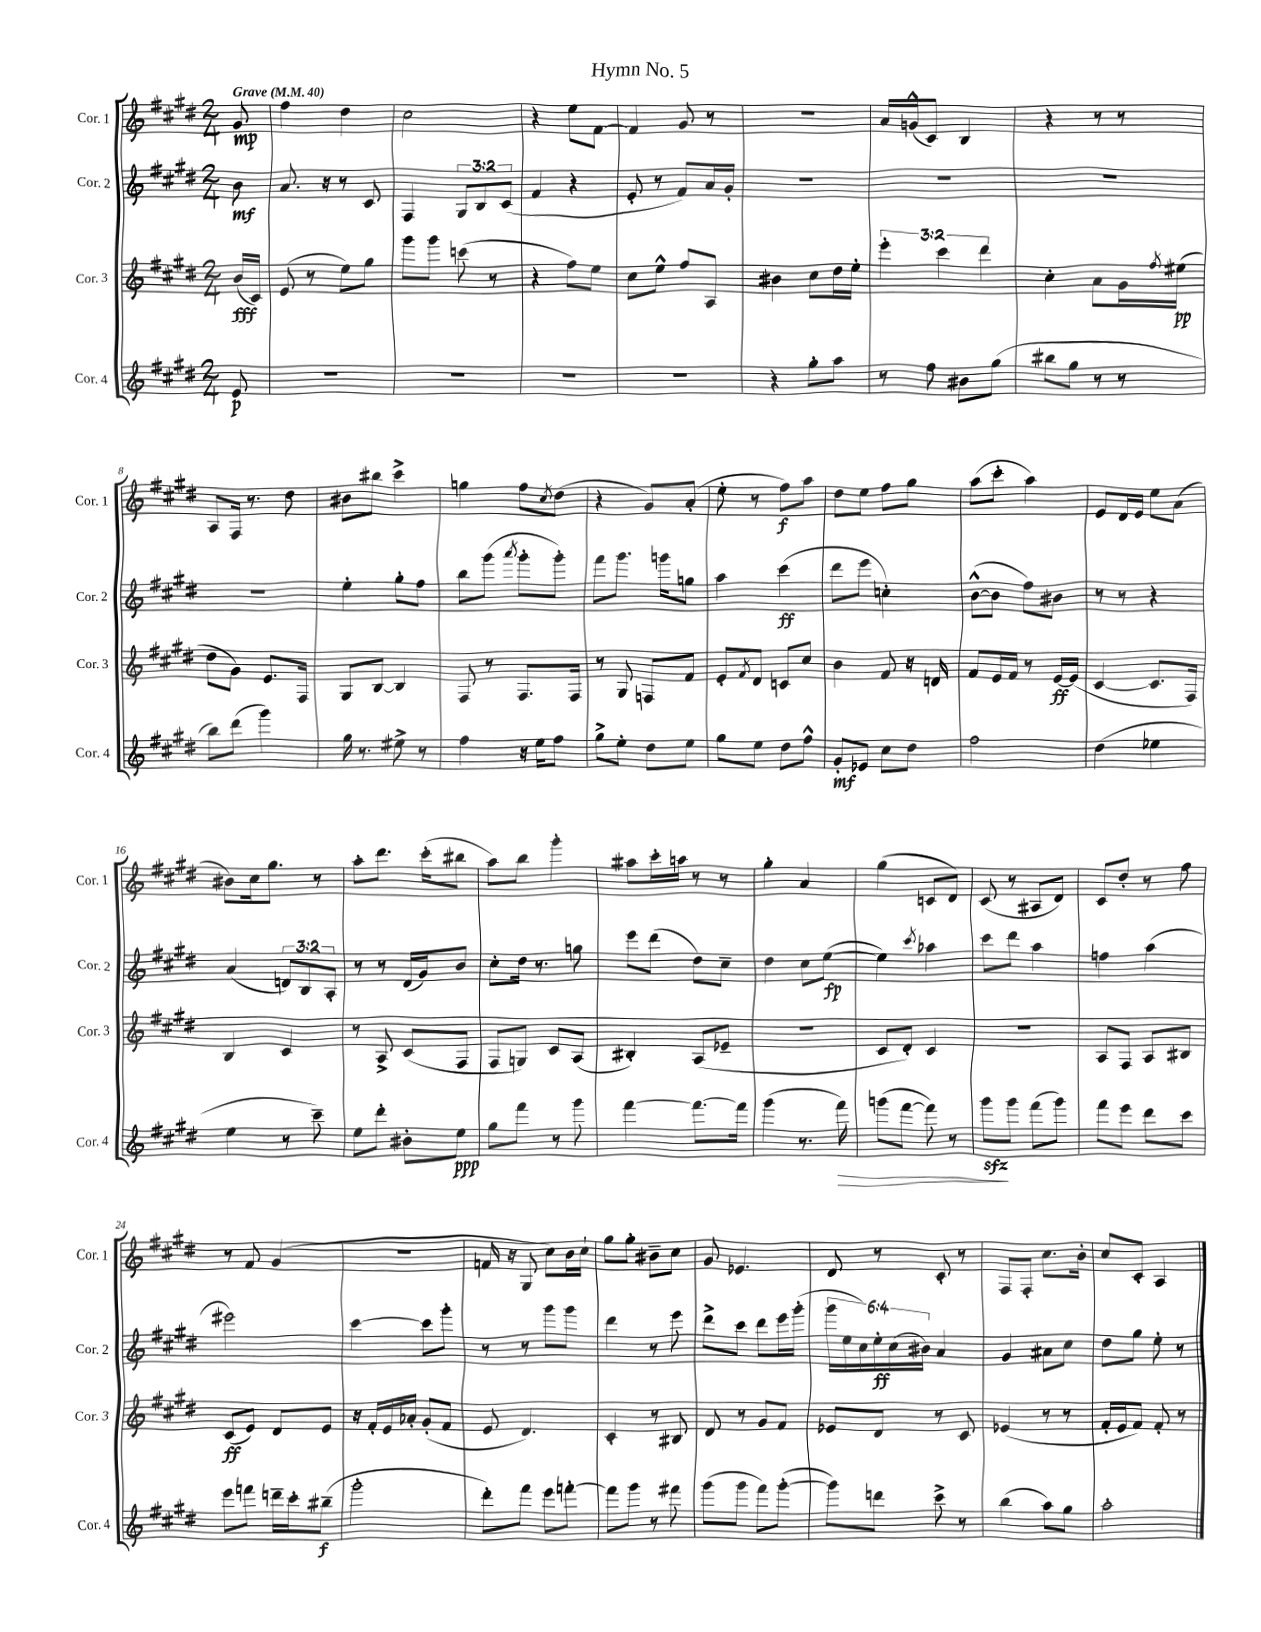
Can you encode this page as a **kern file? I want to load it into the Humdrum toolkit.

**kern	**dynam	**kern	**dynam	**kern	**dynam	**kern	**dynam
*part4	*part4	*part3	*part3	*part2	*part2	*part1	*part1
*staff4	*staff4	*staff3	*staff3	*staff2	*staff2	*staff1	*staff1
*I"Cor. 4	*	*I"Cor. 3	*	*I"Cor. 2	*	*I"Cor. 1	*
*I'Cor. 4	*	*I'Cor. 3	*	*I'Cor. 2	*	*I'Cor. 1	*
*clefG2	*	*clefG2	*	*clefG2	*	*clefG2	*
*k[f#c#g#d#]	*	*k[f#c#g#d#]	*	*k[f#c#g#d#]	*	*k[f#c#g#d#]	*
*M2/4	*	*M2/4	*	*M2/4	*	*M2/4	*
*MM40	*	*MM40	*	*MM40	*	*MM40	*
=	=	=	=	=	=	=	=
!	!	!	!	!	!	!LO:TX:a:B:t=Grave	!
8e/	p	(16b/LL	fff	8b\	mf	8g#/	mp
.	.	16c#/JJ)	.	.	.	.	.
=1	=1	=1	=1	=1	=1	=1	=1
2r	.	(8e/	.	8.a/	.	4ff#\	.
.	.	8r	.	.	.	.	.
.	.	.	.	16r	.	.	.
.	.	8ee\L)	.	8r	.	4dd#\	.
.	.	8gg#\J	.	8c#/	.	.	.
=2	=2	=2	=2	=2	=2	=2	=2
2r	.	8ggg#\L	.	4F#/	.	2cc#\	.
.	.	8ggg#\J	.	.	.	.	.
.	.	(8cccn\	.	12G#/L	.	.	.
.	.	.	.	12B/	.	.	.
.	.	8r	.	.	.	.	.
.	.	.	.	(12c#/J	.	.	.
=3	=3	=3	=3	=3	=3	=3	=3
2r	.	4r	.	4f#/	.	4r	.
.	.	8ff#\L)	.	4r	.	8ee\L	.
.	.	8ee\J	.	.	.	[8f#\J	.
=4	=4	=4	=4	=4	=4	=4	=4
2r	.	8cc#\L	.	8e'/	.	4f#/]	.
.	.	8ee^^\J	.	8r	.	.	.
.	.	8ff#/L	.	8f#/L)	.	8g#/	.
.	.	8A/J	.	16a/L	.	8r	.
.	.	.	.	16g#'/JJ	.	.	.
=5	=5	=5	=5	=5	=5	=5	=5
4r	.	4b#X\	.	2r	.	2r	.
8gg#'\L	.	8cc#\L	.	.	.	.	.
8aa\J	.	16dd#\L	.	.	.	.	.
.	.	16ee'\JJ	.	.	.	.	.
=6	=6	=6	=6	=6	=6	=6	=6
8r	.	6eee'\	.	2r	.	16a/LL	.
.	.	.	.	.	.	(16gn^^/J	.
8ff#\	.	.	.	.	.	8c#/J)	.
.	.	6ccc#\	.	.	.	.	.
8b#X\L	.	.	.	.	.	4B/	.
.	.	6ddd#\	.	.	.	.	.
(8gg#\J	.	.	.	.	.	.	.
=7	=7	=7	=7	=7	=7	=7	=7
8bb#X\L	.	4cc#'\	.	2r	.	4r	.
8gg#\J	.	.	.	.	.	.	.
8r	.	8a\L	.	.	.	8r	.
8r	.	16g#\L	.	.	.	8r	.
.	.	8qff#/	.	.	.	.	.
.	.	(16ee#X\JJ	pp	.	.	.	.
!!LO:LB:g=z
=8	=8	=8	=8	=8	=8	=8	=8
8bb\L)	.	8dd#\L	.	2r	.	8A/L	.
(8ddd#\J	.	8g#\J)	.	.	.	16F#/Jk	.
.	.	.	.	.	.	8.r	.
4ggg#\)	.	8.e/L	.	.	.	.	.
.	.	.	.	.	.	8dd#\	.
.	.	16F#/Jk	.	.	.	.	.
=9	=9	=9	=9	=9	=9	=9	=9
16gg#\	.	8G#/L	.	4ee'\	.	8b#X\L	.
8.r	.	.	.	.	.	.	.
.	.	[8B/J	.	.	.	8bb#X\J	.
8ee#X^\	.	4B/]	.	8gg#'\L	.	4ccc#^\	.
8r	.	.	.	8ff#\J	.	.	.
=10	=10	=10	=10	=10	=10	=10	=10
4ff#\	.	8F#/	.	8bb\L	.	4ggn\	.
.	.	8r	.	(8ggg#\J	.	.	.
.	.	.	.	8qaaa/	.	.	.
16r	.	8.F#/L	.	8ggg#'\L	.	8ff#\L	.
16ee\KL	.	.	.	.	.	.	.
.	.	.	.	.	.	8qcc#/	.
8ff#\J	.	.	.	8ggg#'\J)	.	(8dd#\J	.
.	.	16F#/Jk	.	.	.	.	.
=11	=11	=11	=11	=11	=11	=11	=11
8gg#^\L	.	8r	.	8fff#\L	.	4r	.
8ee'\J	.	8G#/	.	8.ggg#\J	.	.	.
8dd#\L	.	8Fn/L	.	.	.	8g#/L)	.
.	.	.	.	16gggn\KL	.	.	.
8ee\J	.	8f#/J	.	8ggn\J	.	(8a'/J	.
=12	=12	=12	=12	=12	=12	=12	=12
8gg#\L	.	8e'/L	.	4aa\	.	8ee'\	.
.	.	8qf#/	.	.	.	.	.
8ee\J	.	8d#/J	.	.	.	8r	.
8dd#\L	.	8cn/L	.	(4ccc#\	ff	8ff#\L)	f
8ff#^^\J	.	8cc#/J	.	.	.	8aa\J	.
=13	=13	=13	=13	=13	=13	=13	=13
8g#'/L	mf	4b\	.	8ddd#\L	.	8dd#\L	.
8e-X/J	.	.	.	8eee\J	.	8ee\J	.
8cc#\L	.	8f#/	.	4ccn'\)	.	8ff#\L	.
8dd#\J	.	16r	.	.	.	8gg#\J	.
.	.	16dn/	.	.	.	.	.
=14	=14	=14	=14	=14	=14	=14	=14
2ff#\	.	8f#/L	.	([8b^^\L	.	(8aa\L	.
.	.	16e/L	.	8b\J]	.	8ccc#'\J	.
.	.	16f#/JJ	.	.	.	.	.
.	.	8r	.	8ff#\L)	.	4aa\)	.
.	.	[16e/LL	ff	8b#X\J	.	.	.
.	.	(16e/JJ]	.	.	.	.	.
=15	=15	=15	=15	=15	=15	=15	=15
(4dd#\	.	[4c#/	.	8r	.	8e/L	.
.	.	.	.	8r	.	16d#/L	.
.	.	.	.	.	.	16e/JJ	.
4ee-X\	.	8.c#/L]	.	4r	.	8ee\L	.
.	.	.	.	.	.	(8a\J	.
.	.	16F#/Jk)	.	.	.	.	.
!!LO:LB:g=z
=16	=16	=16	=16	=16	=16	=16	=16
4ee\	.	4B/	.	(4a/	.	8b#X\L)	.
.	.	.	.	.	.	16cc#\k	.
.	.	.	.	.	.	8.gg#\J	.
8r	.	4c#/	.	12dn/L)	.	.	.
.	.	.	.	12B/	.	.	.
8ccc#~\)	.	.	.	.	.	8r	.
.	.	.	.	12A'/J	.	.	.
=17	=17	=17	=17	=17	=17	=17	=17
8ee\L	.	8r	.	8r	.	8aa'\L	.
8ddd#'\J	.	8A^/	.	8r	.	8.ddd#\J	.
8b#X'\L	.	(8c#/L	.	(16d#/LL	.	.	.
.	.	.	.	16g#/J)	.	(16ccc#'\KL	.
8ee\J	ppp	8F#/J	.	8b/J	.	8bb#X\J	.
=18	=18	=18	=18	=18	=18	=18	=18
8gg#\L	.	8F#/L	.	8cc#'\L	.	8aa\L)	.
8fff#\J	.	8Gn/J)	.	16dd#\Jk	.	8bb\J	.
.	.	.	.	8.r	.	.	.
8r	.	8c#/L	.	.	.	4ggg#'\	.
8ggg#\	.	(8A/J	.	8ggn\	.	.	.
=19	=19	=19	=19	=19	=19	=19	=19
[4fff#\	.	4B#X'/)	.	8eee\L	.	8aa#X\L	.
.	.	.	.	(8ddd#\J	.	16ccc#'\L	.
.	.	.	.	.	.	16aan\JJ	.
8.fff#\L_	.	(8A/L	.	8dd#\L)	.	8r	.
.	.	8e-X~/J	.	8cc#~\J	.	8r	.
16fff#\Jk]	.	.	.	.	.	.	.
=20	=20	=20	=20	=20	=20	=20	=20
(4ggg#\	.	2r	.	4dd#\	.	4gg#'\	.
8.r	.	.	.	8cc#\L	.	4a/	.
.	.	.	.	([8ee\J	fp	.	.
!	!LO:HP:b	!	!	!	!	!	!
16fff#\)	>	.	.	.	.	.	.
=21	=21	=21	=21	=21	=21	=21	=21
(8gggn\L	.	8c#/L	.	4ee\])	.	(4gg#\	.
[8fff#\J	.	8d#'/J)	.	.	.	.	.
.	.	.	.	8qccc#/	.	.	.
8fff#\])	.	4c#/	.	4aa-X\	.	8cn/L	.
8r	.	.	.	.	.	8d#/J)	.
=22	=22	=22	=22	=22	=22	=22	=22
8ggg#zz\L	.	2r	.	8ccc#\L	.	(8c#/	.
8ggg#\J	]	.	.	8ddd#\J	.	8r	.
(8fff#\L	.	.	.	4aa\	.	8A#X/L	.
8ggg#\J)	.	.	.	.	.	8d#/J)	.
=23	=23	=23	=23	=23	=23	=23	=23
8fff#\L	.	8A/L	.	4ffn\	.	8c#/L	.
8eee\J	.	8F#/J	.	.	.	8dd#'/J	.
8ddd#\L	.	8A/L	.	(4aa\	.	8r	.
8ccc#\J	.	8B#X/J	.	.	.	8ff#\	.
!!LO:LB:g=z
=24	=24	=24	=24	=24	=24	=24	=24
8eee\L	.	(8c#/L	ff	2eee#X\)	.	8r	.
8fffn\J	.	8e/J)	.	.	.	8f#/	.
16dddn~\LL	.	8d#/L	.	.	.	(4g#/	.
16ccc#'\J	.	.	.	.	.	.	.
(8bb#X~\J	f	8e/J	.	.	.	.	.
=25	=25	=25	=25	=25	=25	=25	=25
2ggg#'\	.	16r	.	[4ccc#\	.	2r	.
.	.	16f#'/LL	.	.	.	.	.
.	.	16e/	.	.	.	.	.
.	.	16a-X'/JJ	.	.	.	.	.
.	.	(8g#'/L	.	8ccc#\L]	.	.	.
.	.	8f#/J	.	8ggg#'\J	.	.	.
=26	=26	=26	=26	=26	=26	=26	=26
8ddd#'\L)	.	8e/	.	8r	.	16fn/	.
.	.	.	.	.	.	16r	.
8fff#\J	.	4.d#/)	.	8r	.	8G#/	.
8eee\L	.	.	.	8ggg#\L	.	8cc#\L)	.
[8fffn'\J	.	.	.	8ggg#\J	.	16b\L	.
.	.	.	.	.	.	16cc#`\JJ	.
=27	=27	=27	=27	=27	=27	=27	=27
8fff\L]	.	4c#'/	.	4ddd#\	.	8gg#\L	.
8ggg#\J	.	.	.	.	.	8gg#'\J	.
8r	.	8r	.	8r	.	8b#X~\L	.
8fff#X\	.	8B#X/	.	8eee\	.	8cc#\J	.
=28	=28	=28	=28	=28	=28	=28	=28
(8ggg#\L	.	8d#/	.	8ddd#^\L	.	8g#/	.
8ggg#\J	.	8r	.	8ccc#\J	.	4.e-X/	.
8fff#\L)	.	8g#/L	.	8ddd#\L	.	.	.
([8ggg#'\J	.	8f#/J	.	16eee\L	.	.	.
.	.	.	.	(16ggg#'\JJ	.	.	.
=29	=29	=29	=29	=29	=29	=29	=29
8ggg#\L])	.	8e-X/L	.	24ggg#\LL	.	8d#/	.
.	.	.	.	24ee\	.	.	.
.	.	.	.	24cc#\)	.	.	.
8dddn\J	.	8d#/J	.	24ee'\	ff	8r	.
.	.	.	.	(24cc#\	.	.	.
.	.	.	.	24b#X\JJ)	.	.	.
8ccc#^\	.	8r	.	4a/	.	8c#'/	.
8r	.	8c#/	.	.	.	8r	.
=30	=30	=30	=30	=30	=30	=30	=30
(4bb\	.	(4e-X/	.	4g#/	.	8F#/L	.
.	.	.	.	.	.	8F#'/J	.
8aa\L)	.	8r	.	8a#X\L	.	8.cc#\L	.
8gg#\J	.	8r	.	8cc#\J	.	.	.
.	.	.	.	.	.	16b'\Jk	.
=31	=31	=31	=31	=31	=31	=31	=31
2aa'\	.	16f#'/LL	.	8dd#\L	.	8cc#/L	.
.	.	16e/J	.	.	.	.	.
.	.	8f#/J)	.	8gg#\J	.	8c#'/J	.
.	.	8f#'/	.	8ee'\	.	4A/	.
.	.	8r	.	8r	.	.	.
==	==	==	==	==	==	==	==
*-	*-	*-	*-	*-	*-	*-	*-
